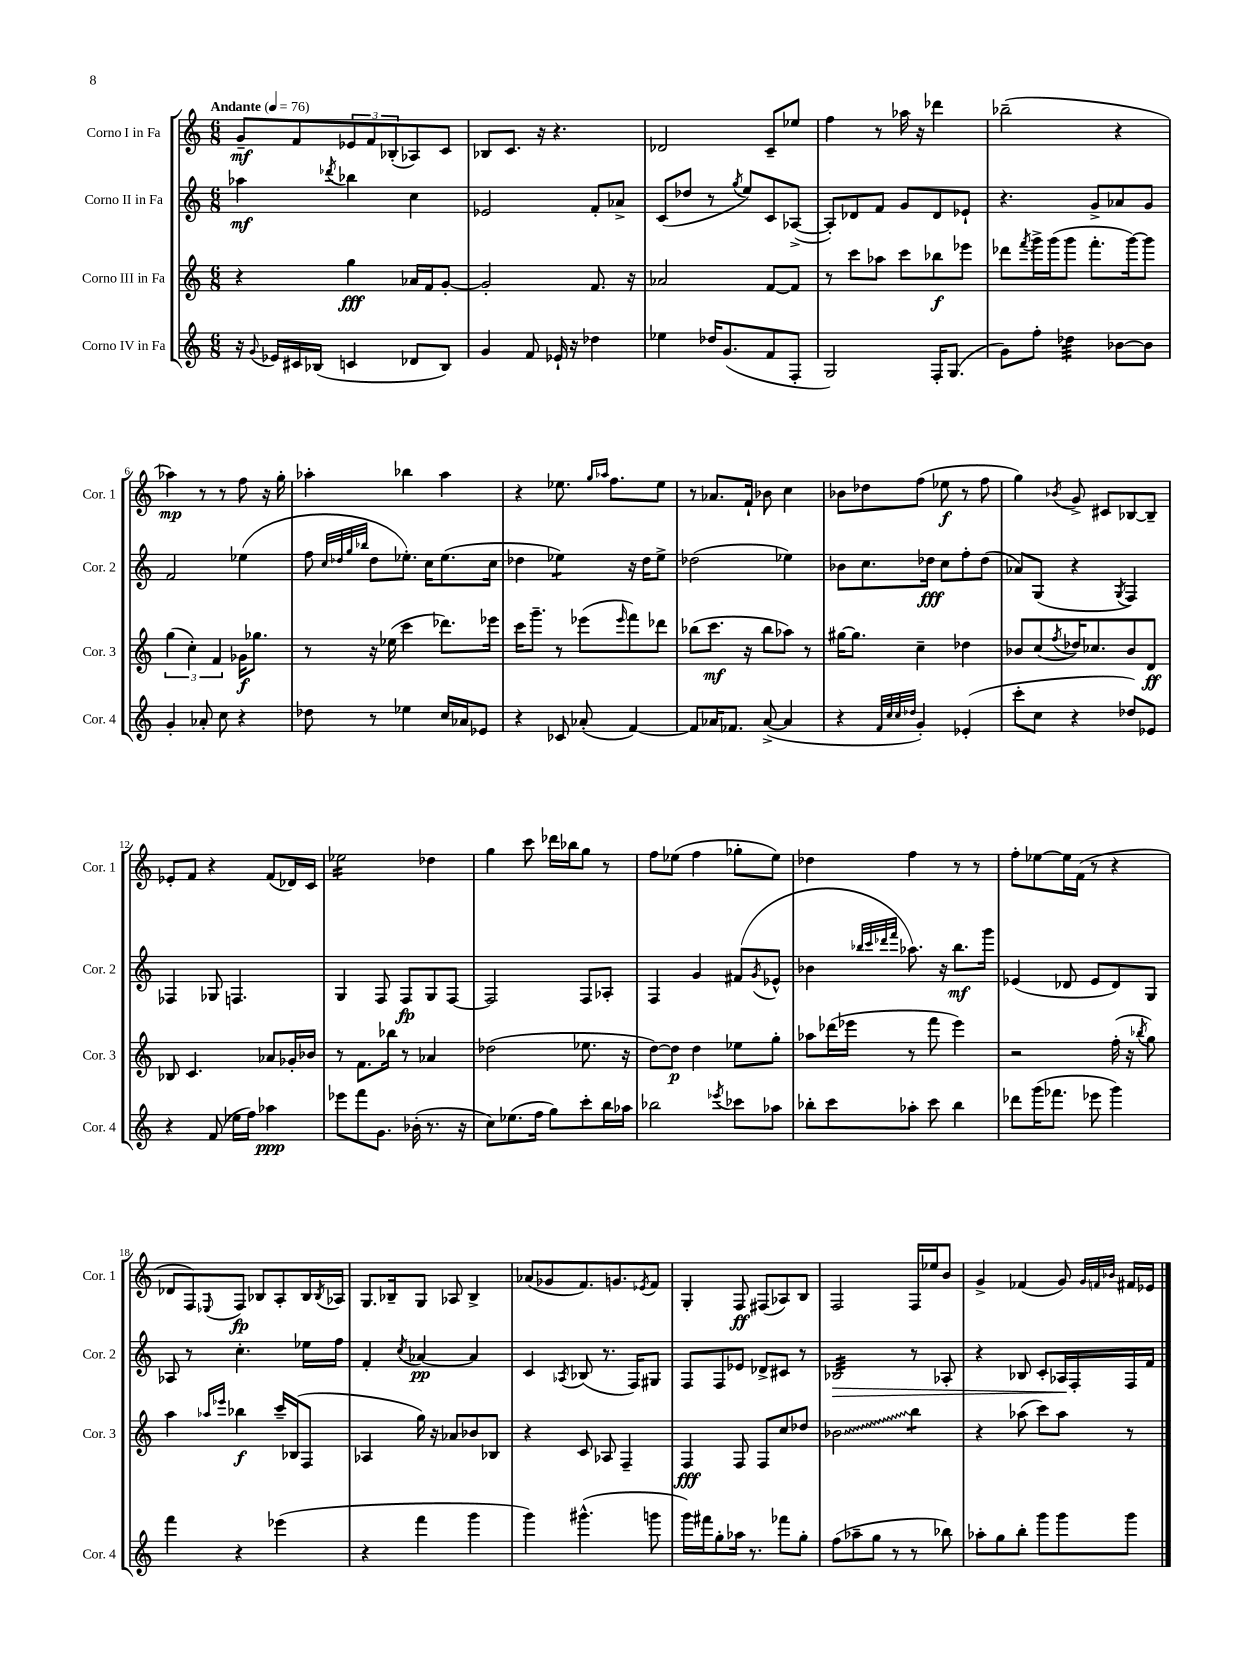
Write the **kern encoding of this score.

**kern	**kern	**kern	**kern
*staff4	*staff3	*staff2	*staff1
*clefG2	*clefG2	*clefG2	*clefG2
*k[]	*k[]	*k[]	*k[]
*M6/8	*M6/8	*M6/8	*M6/8
*MM76	*MM76	*MM76	*MM76
16r	4r	4aa-\	8g~/L
8qqg/	.	.	.
16e-/LL	.	.	.
16c#/	.	.	8f/
(16B-/JJ	.	.	.
.	.	8qddd-/	.
4c/	4gg\	4bb-\	12e-/
.	.	.	12f/
.	.	.	(12B-'/
8d-/L	16a-/LL	4cc\	8A-/)
.	16f/J	.	.
8B-/J)	[8g'/J	.	8c/J
=	=	=	=
4g/	2g'/]	2e-/	8B-/L
.	.	.	8.c/J
8f/	.	.	.
.	.	.	16r
16e-`/	.	.	4.r
16r	.	.	.
4dd-\	8.f/	8f'/L	.
.	.	8a-^/J	.
.	16r	.	.
=	=	=	=
4ee-\	2a-/	(8c/L	2d-/
.	.	8dd-/J	.
16dd-/LK	.	8r	.
(8.g/	.	.	.
.	.	8qgg/	.
.	.	8ee/L)	.
8f/	[8f/L	8c/	8c~/L
8F'/J	8f/]J	([8A-^/J	8ee-/J
=	=	=	=
2G/)	8r	8A-'/]L)	4ff\
.	8ccc\L	8d-/	.
.	8aa-\J	8f/J	8r
.	8ccc\L	8g/L	16aa-\
.	.	.	16r
16F'/LK	8bb-\	8d-/	4ddd-\
(8.G/J	.	.	.
.	8eee-\J	8e-`/J	.
=	=	=	=
8g\L)	8ddd-\L	4.r	(2bb-~\
.	8qfff/	.	.
8ff'\J	16ggg^\L	.	.
.	(16ggg\J	.	.
4dd-\	8ggg\J	.	.
.	8.fff'\L	8g^/L	.
[8b-\L	.	8a-/	4r
.	[16ggg\k)	.	.
8b-\]J	8ggg\]J	8g/J	.
=	=	=	=
4g'/	(6gg\	2f/	4aa-\)
.	6cc'\)	.	.
8a-'/	.	.	8r
.	6f/	.	.
8cc\	.	.	8r
4r	16g-\LK	(4ee-\	8ff\
.	8.gg-\J	.	.
.	.	.	16r
.	.	.	16gg'\
=	=	=	=
8dd-\	8r	8ff\	4aa-'\
.	.	32qqcc/LLL	.
.	.	32qqdd-/	.
.	.	32qqgg/	.
.	.	32qqbb-/JJJ	.
8r	16r	8dd-\L	.
.	(16ee-\	.	.
4ee-\	4ccc\	8.ee-'\J)	4bb-\
.	.	16cc\LK	.
16cc/LL	8.ddd-\L)	(8.ee-\	4aa-\
16a-/J	.	.	.
8e-/J	.	.	.
.	16eee-\Jk	16cc\Jk	.
=	=	=	=
4r	16ccc\LK	4dd-\	4r
.	8.ggg~\J	.	.
8c-/	8r	4ee-\)	8.ee-\
(8a-'/	(8eee-\L	.	.
.	.	.	16qqgg/LL
.	.	.	16qqaa-/JJ
.	.	.	8.ff\L
.	16qqeee-/	.	.
[4f/)	8fff\)	16r	.
.	.	16dd-\LK	.
.	8ddd-\J	8ee-^\J	8ee-\J
=	=	=	=
8f/]L	(8bb-\L	(2dd-\	8r
16a-/K	8.ccc\J	.	8.a-/L
8.f-/J	.	.	.
.	16r	.	16f`/Jk
([8a-^/	8bb-\L	.	8b-\
4a-/]	8aa-\J)	4ee-\)	4cc\
.	8r	.	.
=	=	=	=
4r	[16gg#\LK	8b-\L	8b-\L
.	8.gg#\]J	.	.
.	.	8.cc\	8dd-\
32qqf/LLL	.	.	.
32qqcc/	.	.	.
32qqcc/	.	.	.
32qqdd-/JJJ	.	.	.
4g'/)	4cc~\	.	(8ff\J
.	.	16dd-\Jk	.
.	.	8cc\L	8ee-\
(4e-'/	4dd-\	8ff'\	8r
.	.	(8dd-\J	8ff\
=	=	=	=
8ccc'\L	8b-/L	8a-/L)	4gg\)
8cc\J	(8cc/	(8G/J	.
.	8qff/	.	8qb-/
4r	16dd-/K)	4r	8g^/
.	8.cc-/	.	.
.	.	.	8c#/L
.	.	8qG/	.
8dd-/L)	8b-/	4F/)	[8B-/
8e-/J	8d/J	.	8B-~/]J
=	=	=	=
4r	8B-/	4F-/	8e-'/L
.	4.c/	.	8f/J
(8f/	.	8G-/	4r
16ee-\LL	.	4.F/	.
16ff\JJ)	.	.	.
4aa-\	8a-/L	.	(8f/L
.	16g-'/L	.	16d-/L)
.	16b-/JJ	.	16c/JJ
=	=	=	=
8eee-\L	8r	4G/	2ee-\
8fff\	8.f\L	.	.
8.g\J	.	8F/	.
.	16bb-\Jk	.	.
.	8r	8F/L	.
(16b-'\	.	.	.
8.r	4a-/	8G/	4dd-\
.	.	[8F/J	.
16r	.	.	.
=	=	=	=
8cc\L)	(2dd-\	2F/]	4gg\
(8.ee-\	.	.	.
.	.	.	8ccc\
16ff\Jk	.	.	.
8gg\L)	.	.	16ddd-\LL
.	.	.	16bb-\J
8ccc'\	8.ee-\	8F/L	8gg\J
16bb\L	.	8A-'/J	8r
16aa-\JJ	16r	.	.
=	=	=	=
2bb-\	[8dd\L)	4F/	8ff\L
.	8dd\]J	.	(8ee-\J
.	4dd\	4g/	4ff\
8qeee-/	.	.	.
8ccc-\L	8ee-\L	(8f#/L	8gg-'\L
.	.	8qg/	.
8aa-\J	8gg'\J	8e-^^/J	8ee-\J)
=	=	=	=
8bb-'\L	8aa-\L	4b-\	4dd-\
8ccc\	(16ddd-\L	.	.
.	16eee-\JJ	.	.
.	.	32qqbb-/LLL	.
.	.	32qqccc/	.
.	.	32qqddd-/	.
.	.	32qqfff/JJJ	.
8aa-'\J	8r	8.aa-\)	4ff\
8ccc\	8fff\	.	.
.	.	16r	.
4bb-\	4eee-\)	8.bb-\L	8r
.	.	.	8r
.	.	16ggg\Jk	.
=	=	=	=
8ddd-\L	2r	(4e-/	8ff'\L
(16ggg\K	.	.	[8ee-\
8.fff-\J	.	.	.
.	.	8d-/	16ee-\]L
.	.	.	(16f\JJ
8eee-\	.	8e-/L	8r
4ggg\)	(16ff'\	8d-/)	4r
.	16r	.	.
.	8qbb-/	.	.
.	8gg\)	8G/J	.
=	=	=	=
4fff\	4aa\	8A-/	8d-/L
.	.	8r	8F/)
.	16qqaa-/LL	.	.
.	16qqeee-/JJ	.	8qqE-/
4r	4bb-\	4.cc'\	8F/J
.	.	.	8B-/L
(4eee-\	16ccc~/LL	.	8A'/
.	(16B-/J	.	.
.	8F/J	16ee-\LL	16B-/L
.	.	.	8qB-/
.	.	16ff\JJ	16A-/JJ
=	=	=	=
4r	4A-/	4f'/	8.G/L
.	.	.	16B-~/k
.	.	8qcc/	.
4fff\	16gg\)	[4a-/	8G/J
.	16r	.	.
.	8a-/L	.	8A-/
4ggg\	8b-/	4a-/]	4B-^/
.	8B-/J	.	.
=	=	=	=
4ggg\)	4r	4c/	(8a-/L
.	.	.	8g-/
.	.	8qA-/	.
(4.ggg#^^\	8c/	(8B-/	8.f/)
.	8A-/	8.r	.
.	.	.	8.g/
.	4F~/	.	.
.	.	16F/LK)	.
.	.	.	8qe-/
8ggg\	.	8G#/J	8f/J
=	=	=	=
16ggg\LL)	4F/	8F/L	4G'/
16fff#\J	.	.	.
8gg'\	.	8F/	.
16aa-\Jk	8F/	8e-/J	8F/
8.r	.	.	.
.	8F/L	8d-^/L	(8F#/L
8fff-\L	8cc/	8c#/J	8A-/)
8gg'\J	8dd-/J	8r	8B/J
=	=	=	=
(8ff\L	2b-\	2B-/	2F/
8aa-~\	.	.	.
8gg\J	.	.	.
8r	.	.	.
8r	4bb\	8r	16F/LL
.	.	.	16ee-/J
8bb-\)	.	8A-'/	8b/J
=	=	=	=
8aa-'\L	4r	4r	4g^/
8gg\	.	.	.
8bb'\J	(8aa-\	8B-/	(4f-/
8ggg\L	8ccc\L)	8c'/L	.
8ggg\	8aa-\J	16A-/L	8g/)
.	.	16F'/	.
.	.	.	32qqg/LLL
.	.	.	32qqf/
.	.	.	32qqb-/JJJ
8ggg\J	8r	16F/	16f#/LL
.	.	16f/JJ	16e-/JJ
==	==	==	==
*-	*-	*-	*-
